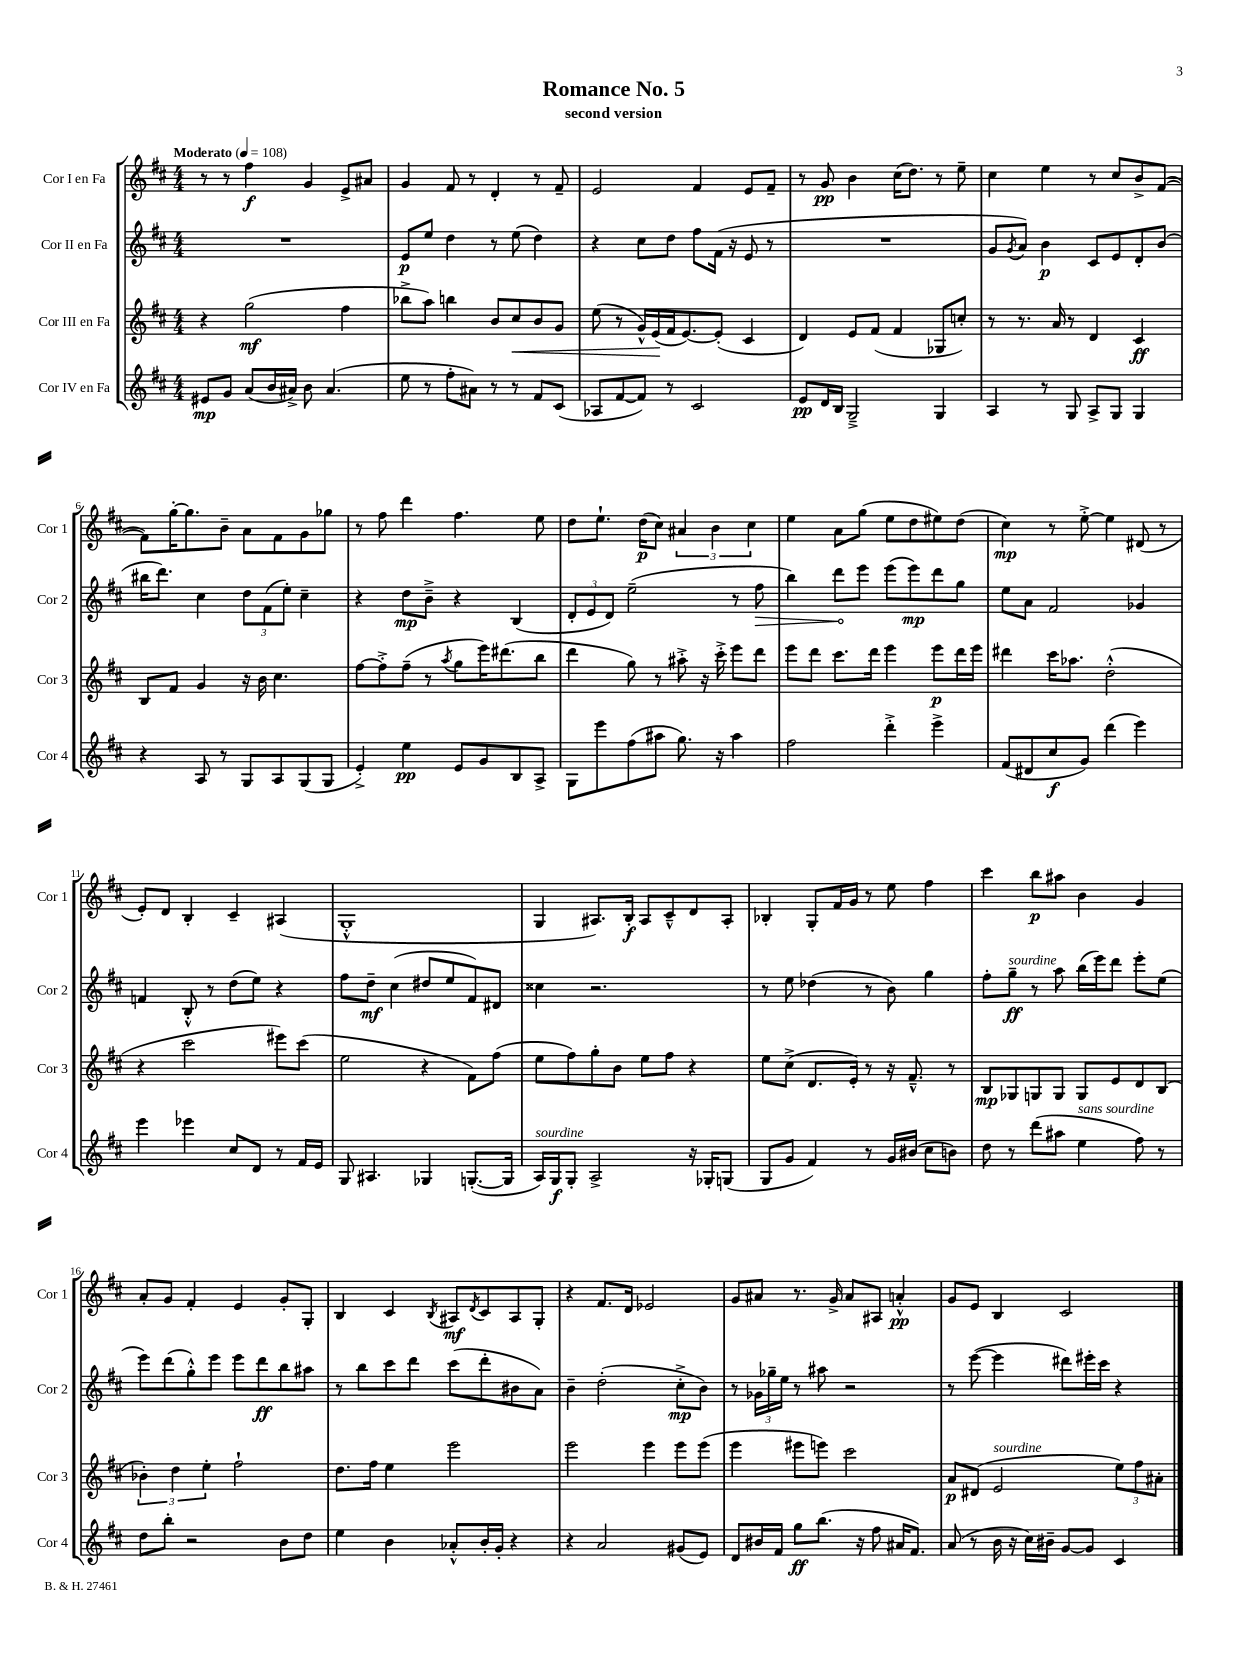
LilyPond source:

\header { title = "Romance No. 5" subtitle = "second version" }
<<
\new StaffGroup <<
\new Staff = "s0" \with { instrumentName = "Cor I en Fa" shortInstrumentName = "Cor 1" } {
    \clef treble \key d \major \numericTimeSignature \time 4/4 \tempo "Moderato" 4 = 108
    r8 r8 fis''4\f g'4 e'8-> ais'8 |
    g'4 fis'8 r8 d'4-. r8 fis'8-- |
    e'2 fis'4 e'8 fis'8-- |
    r8 g'8\pp b'4 cis''16( d''8.) r8 e''8-- |
    cis''4 e''4 r8 cis''8 b'8-> fis'8~( |
    fis'8) g''16~-. g''8. b'8-- a'8 fis'8 g'8 ges''8 |
    r8 fis''8 d'''4 fis''4. e''8 |
    d''8 e''8.-! d''16\p( cis''8) \tuplet 3/2 { ais'4 b'4 cis''4 } |
    e''4 a'8 g''8( e''8 d''8 eis''8) d''8( |
    cis''4\mp) r8 e''8~-.-> e''4 dis'8( r8 |
    e'8-.) d'8 b4-. cis'4-- ais4( |
    g1-.-^ |
    g4 ais8.) b16-.\f ais8 cis'8---^ d'8 ais8-. |
    bes4-. g8-. fis'16 g'16 r8 e''8 fis''4 |
    cis'''4 b''8\p ais''8 b'4 g'4 |
    a'8-. g'8 fis'4-. e'4 g'8-. g8-. |
    b4 cis'4 \acciaccatura { b8 } ais8\mf \acciaccatura { d'8 } cis'8 ais8 g8-. |
    r4 fis'8. d'16 ees'2 |
    g'8 ais'8 r8. g'16-> ais'8 ais8 a'4-.-^\pp |
    g'8 e'8 b4 cis'2 \bar "|." |
}
\new Staff = "s1" \with { instrumentName = "Cor II en Fa" shortInstrumentName = "Cor 2" } {
    \clef treble \key d \major \numericTimeSignature \time 4/4
    R1 |
    e'8\p e''8 d''4 r8 e''8( d''4) |
    r4 cis''8 d''8 fis''8 fis'16( r16 e'8 r8 |
    R1 |
    g'8 \acciaccatura { g'8 } a'8) b'4\p cis'8 e'8 d'8-. b'8( |
    bis''16 d'''8.) cis''4 \tuplet 3/2 { d''8 fis'8( e''8-.) } cis''4-- |
    r4 d''8\mp b'8---> r4 b4( |
    \tuplet 3/2 { d'8-. e'8 d'8) } e''2--( r8 \once \override Hairpin.circled-tip = ##t fis''8\> |
    b''4) d'''8\! e'''8 e'''8( e'''8\mp) d'''8 g''8 |
    e''8 a'8 fis'2 ges'4 |
    f'4 b8-.-^ r8 d''8( e''8) r4 |
    fis''8 d''8--\mf cis''4( dis''8 e''8 fis'8) dis'8 |
    cisis''4 r2. |
    r8 e''8 des''4( r8 b'8) g''4 |
    fis''8-. g''8--\ff^\markup { \italic "sourdine" } r8 a''8 b''16( e'''16) d'''8 e'''8-. e''8( |
    e'''8) d'''8( g''8-.-^) e'''8 e'''8 d'''8\ff b''8 ais''8 |
    r8 b''8 cis'''8 d'''8 cis'''8( d'''8-. bis'8 a'8) |
    b'4-- d''2-.( cis''8-.->\mp b'8) |
    r8 \tuplet 3/2 { ges'16 ges''16-- e''16 } r8 ais''8 r2 |
    r8 e'''8~( e'''4 dis'''8) eis'''16-. cis'''16 r4 \bar "|." |
}
\new Staff = "s2" \with { instrumentName = "Cor III en Fa" shortInstrumentName = "Cor 3" } {
    \clef treble \key d \major \numericTimeSignature \time 4/4
    r4 g''2\mf( fis''4 |
    bes''8-> a''8) b''4 b'8 cis''8\< b'8 g'8 |
    e''8( r8 g'16-^) e'16\!( fis'16 e'8.~) e'8-.( cis'4 |
    d'4) e'8 fis'8( fis'4 ges8 c''8-.) |
    r8 r8. a'16 r8 d'4 cis'4\ff |
    b8 fis'8 g'4 r16 b'16 cis''4. |
    fis''8~ fis''8-.-> fis''8--( r8 \acciaccatura { a''8 } g''8 e'''16) dis'''8.( b''8 |
    d'''4 g''8) r8 ais''8-.-> r16 cis'''16-.-> e'''8 d'''8 |
    e'''8 d'''8 cis'''8. d'''16 e'''4 e'''8\p d'''16 e'''16 |
    dis'''4 cis'''16 aes''8. d''2-.-^( |
    r4 cis'''2 eis'''8) cis'''8( |
    e''2 r4 fis'8) fis''8( |
    e''8 fis''8) g''8-. b'8 e''8 fis''8 r4 |
    e''8 cis''8->( d'8. e'16-.) r8 r16 fis'8.---^ r8 |
    b8\mp ges8 g8 g8 g8 e'8 d'8 b8( |
    \tuplet 3/2 { bes'4-.) d''4 e''4-. } fis''2-! |
    d''8. fis''16 e''4 e'''2 |
    e'''2 e'''4 e'''8 e'''8( |
    e'''4 eis'''8 e'''8) cis'''2 |
    a'8\p dis'8( e'2^\markup { \italic "sourdine" } \tuplet 3/2 { e''8) fis''8 ais'8-. } \bar "|." |
}
\new Staff = "s3" \with { instrumentName = "Cor IV en Fa" shortInstrumentName = "Cor 4" } {
    \clef treble \key d \major \numericTimeSignature \time 4/4
    eis'8\mp g'8 a'8( b'16 ais'16->) b'8 ais'4.( |
    e''8 r8 fis''8-. ais'8) r8 r8 fis'8 cis'8( |
    aes8 fis'8~ fis'8) r8 cis'2 |
    e'8\pp d'16 b16 g2---> g4 |
    a4 r8 g8 a8-> g8 g4 |
    r4 a8 r8 g8 a8 g8( g8 |
    e'4-.->) e''4\pp e'8 g'8 b8 a8-> |
    g8 e'''8 fis''8( ais''8 g''8.) r16 ais''4 |
    fis''2 d'''4-.-> e'''4-> |
    fis'8( dis'8 cis''8\f g'8) d'''4( e'''4) |
    e'''4 ees'''4 cis''8 d'8 r8 fis'16 e'16 |
    g8 ais4. ges4 g8.~-.( g16 |
    a16^\markup { \italic "sourdine" }) g16\f g8-. a2-> r16 ges16-. g8( |
    g8 g'8 fis'4) r8 g'16 bis'16( cis''8 b'8) |
    d''8 r8 d'''8( ais''8 e''4^\markup { \italic "sans sourdine" } fis''8) r8 |
    d''8 b''8-. r2 b'8 d''8 |
    e''4 b'4 aes'8-.-^ b'16-. g'16-. r4 |
    r4 a'2 gis'8( e'8) |
    d'8 bis'16 fis'16 g''8\ff b''8.( r16 fis''8 ais'16 fis'8.) |
    a'8( r8 b'16 r16 cis''16) bis'16-- g'8~ g'8 cis'4 \bar "|." |
}
>>
>>
